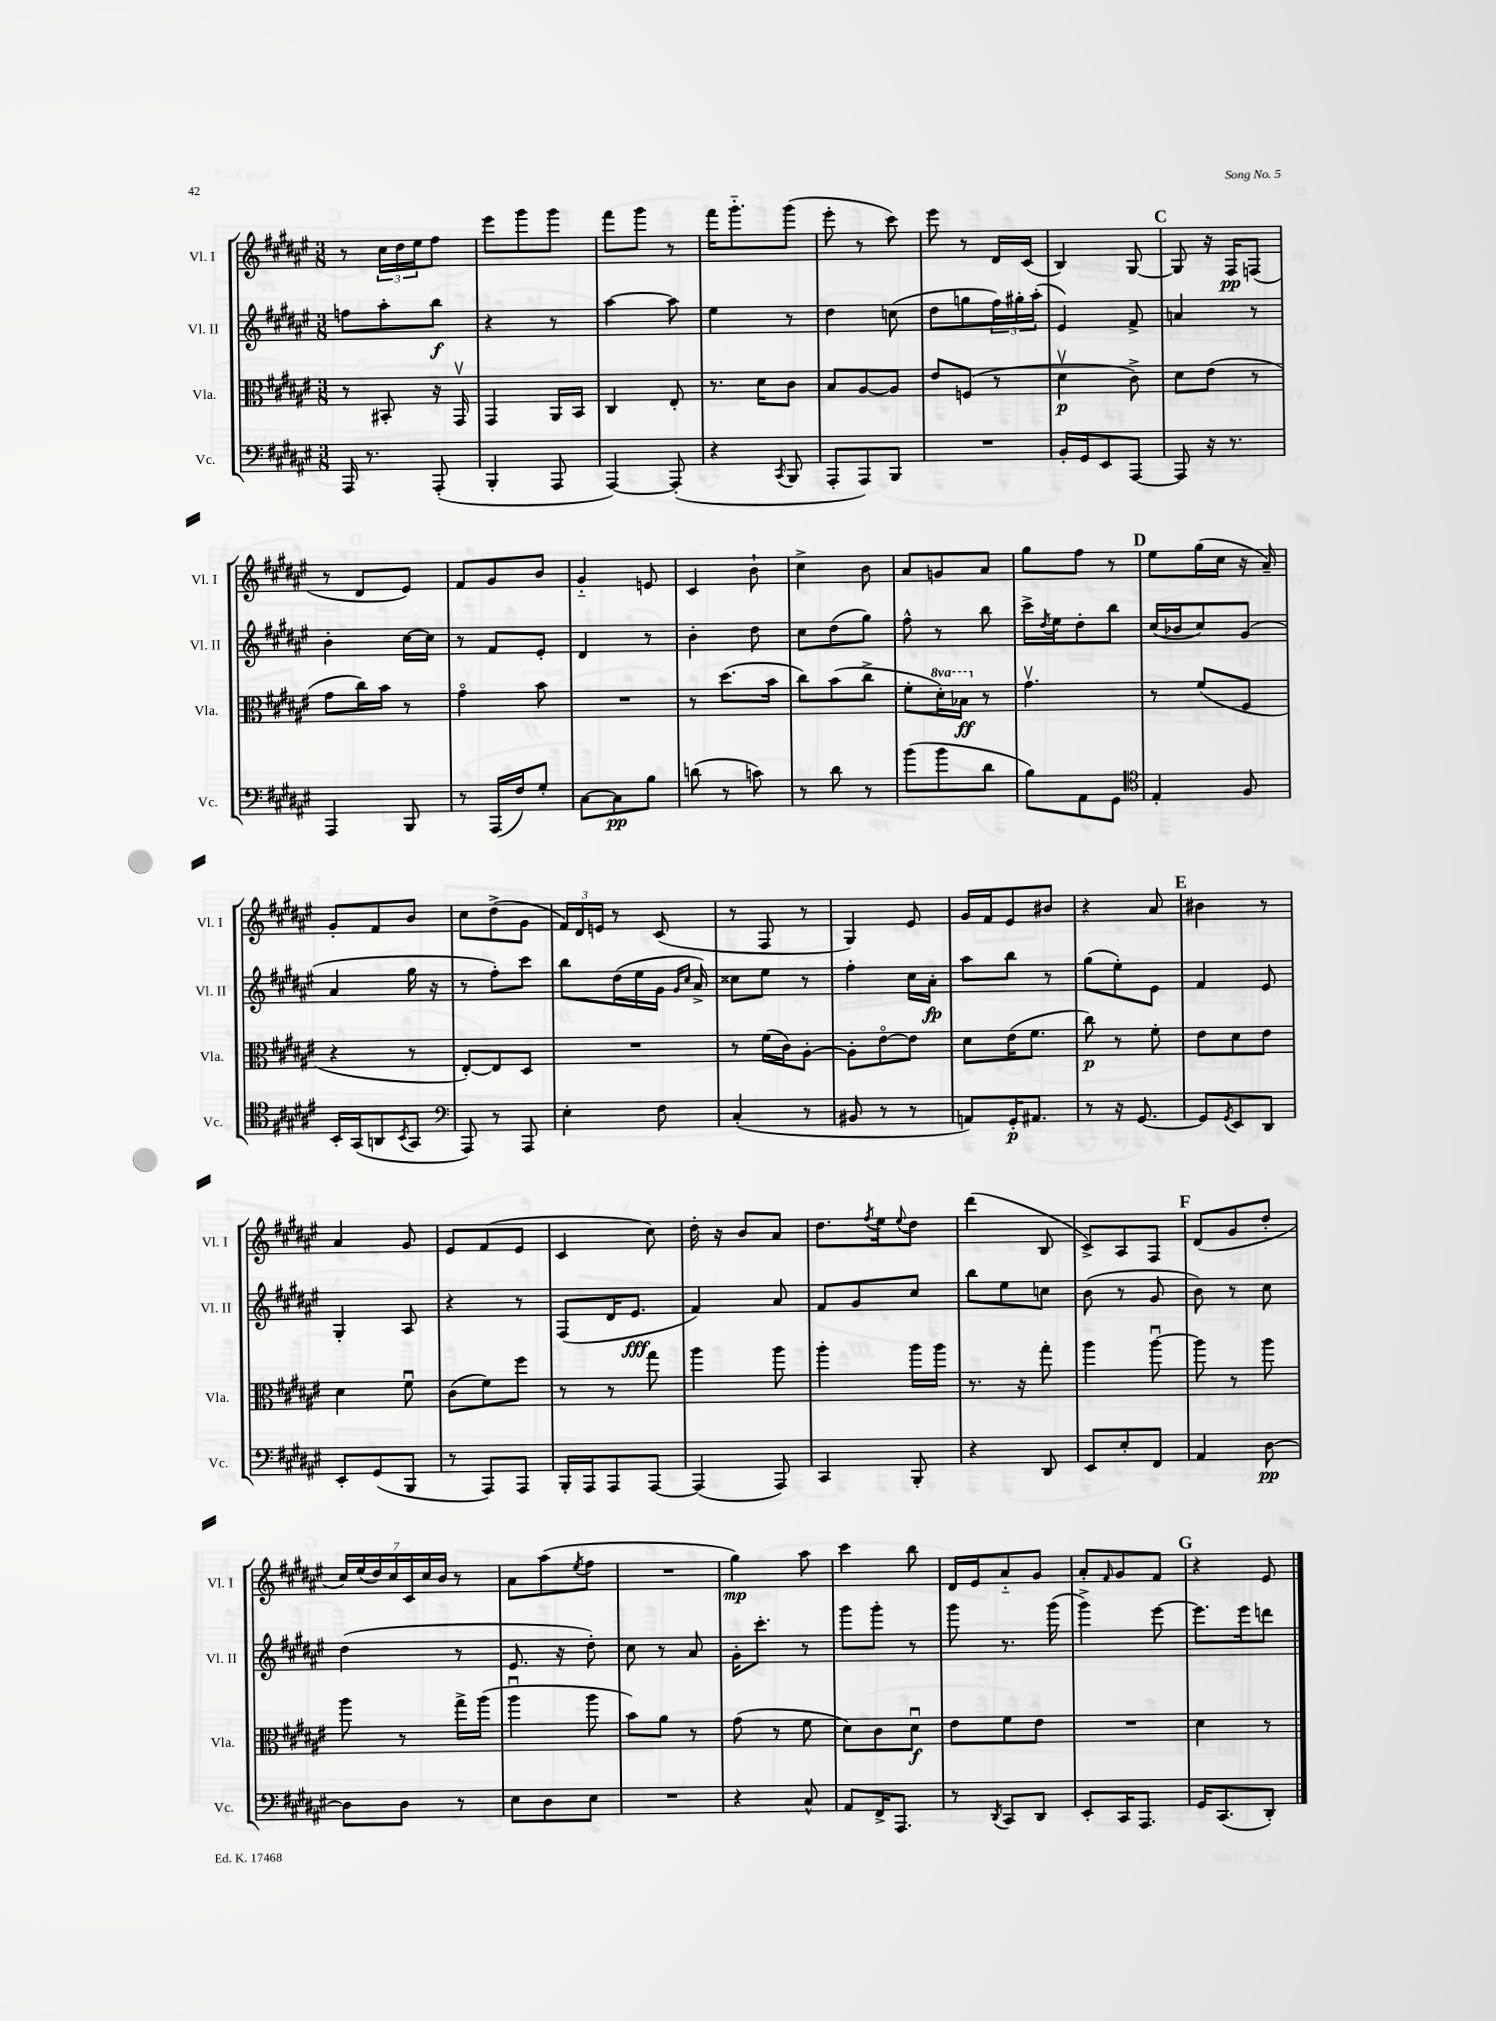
<<
\new StaffGroup <<
\new Staff = "s0" \with { instrumentName = "Vl. I" shortInstrumentName = "Vl. I" } {
    \clef treble \key fis \major \numericTimeSignature \time 3/8
    r8 \tuplet 3/2 { cis''16 dis''16 eis''16 } fis''8 |
    eis'''8 gis'''8 gis'''8 |
    fis'''8 gis'''8 r8 |
    fis'''16 gis'''8.-_ gis'''8( |
    eis'''8-. r8 cis'''8) |
    eis'''8 r8 dis'16 cis'16( |
    b4) gis8~ |
    \mark \markup { \bold "C" } gis8 r16 fis16\pp f8( |
    r8 dis'8 eis'8) |
    fis'8 gis'8 b'8 |
    gis'4-_ e'8 |
    cis'4 b'8-! |
    cis''4-> b'8 |
    ais'8 g'8 ais'8 |
    gis''8 fis''8 r8 |
    \mark \markup { \bold "D" } eis''8 gis''16( cis''16 r16 ais'16--) |
    gis'8-. fis'8 b'8 |
    cis''8 dis''8->( gis'8 |
    \tuplet 3/2 { fis'16) dis'16 e'16 } r8 cis'8( |
    r8 fis8 r8 |
    gis4) eis'8 |
    gis'16 fis'16 eis'8 bis'8 |
    r4 ais'8 |
    \mark \markup { \bold "E" } bis'4 r8 |
    ais'4 gis'8 |
    eis'8 fis'8( eis'8 |
    cis'4 cis''8) |
    dis''16-. r16 b'8 ais'8 |
    dis''8. \acciaccatura { fis''8 } eis''16 \appoggiatura { eis''8 } dis''8 |
    dis'''4( b8 |
    cis'8->) ais8 fis8 |
    \mark \markup { \bold "F" } dis'8( gis'8 dis''8-. |
    \tuplet 7/4 { cis''16) eis''16( dis''16) cis''16 cis'16 cis''16 b'16 } r8 |
    ais'8 ais''8( \acciaccatura { eis''8 } fis''8 |
    R4. |
    gis''4\mp) ais''8 |
    cis'''4 b''8 |
    dis'16 eis'16 ais'8-_ gis'8 |
    ais'8-. \grace { fis'16 } gis'8 fis'8 |
    \mark \markup { \bold "G" } r4 eis'8 \bar "|." |
}
\new Staff = "s1" \with { instrumentName = "Vl. II" shortInstrumentName = "Vl. II" } {
    \clef treble \key fis \major \numericTimeSignature \time 3/8
    f''8 ais''8-. b''8\f |
    r4 r8 |
    ais''4~ ais''8 |
    eis''4 r8 |
    dis''4 c''8( |
    dis''8 g''8 \tuplet 3/2 { fis''16) gis''16-. ais''16-.( } |
    eis'4) fis'8-> |
    \mark \markup { \bold "C" } a'4 r8 |
    b'4-. cis''16~ cis''16 |
    r8 fis'8 eis'8-. |
    dis'4 r8 |
    b'4-. dis''8 |
    cis''8 dis''8( gis''8) |
    fis''8-^ r8 b''8 |
    cis'''16-> \acciaccatura { dis''8 } eis''16 dis''8-. b''8 |
    \mark \markup { \bold "D" } cis''16( bes'16 cis''8) gis'8( |
    ais'4 gis''16 r16 |
    r8 fis''8-.) cis'''8 |
    b''8 dis''16( eis''16 gis'16 \grace { gis'16 cis''16 } ais'16->) |
    cisis''8 eis''8 r8 |
    fis''4-. cis''16 ais'16-.\fp |
    ais''8 b''8 r8 |
    gis''8( eis''8-.) eis'8 |
    \mark \markup { \bold "E" } fis'4 eis'8 |
    gis4-. ais8 |
    r4 r8 |
    fis8( dis'16 eis'8.\fff |
    fis'4) ais'8 |
    fis'8 gis'8 cis''8 |
    b''8 eis''8 c''8 |
    b'8( r8 gis'8 |
    \mark \markup { \bold "F" } b'8) r8 cis''8 |
    dis''4( r8 |
    eis'8. r16 dis''8-.) |
    cis''8 r8 ais'8 |
    gis'16-. cis'''8.-. r8 |
    gis'''8 gis'''8-. r8 |
    gis'''8 r8. gis'''16( |
    gis'''4->) eis'''8~ |
    \mark \markup { \bold "G" } eis'''8. eis'''16 d'''8 \bar "|." |
}
\new Staff = "s2" \with { instrumentName = "Vla." shortInstrumentName = "Vla." } {
    \clef alto \key fis \major \numericTimeSignature \time 3/8 \set Staff.ottavationMarkups = #ottavation-simple-ordinals
    r8 bis,8-. r16 gis,16\upbow |
    gis,4 ais,16 b,16 |
    cis4 eis8-. |
    r8. dis'16 cis'8 |
    b8 ais8~ ais8 |
    eis'8 f8( r8 |
    dis'4\upbow\p cis'8->) |
    \mark \markup { \bold "C" } dis'8 eis'8( r8 |
    gis'8 cis''16) b'16 r8 |
    gis'4\flageolet b'8 |
    R4. |
    r8 dis''8.( b'16 |
    cis''8) b'8( cis''8-> |
    fis'8-. \ottava #1 dis''16-.) bes'16\ff \ottava #0 r8 |
    gis'4.\upbow |
    \mark \markup { \bold "D" } r8 fis'8( fis8 |
    r4 r8 |
    eis8~-.) eis8 dis8 |
    R4. |
    r8 fis'16( cis'16) ais8~-. |
    ais8-. eis'8~\flageolet eis'8 |
    dis'8 eis'16( fis'8. |
    cis''8\p) r8 fis'8-. |
    \mark \markup { \bold "E" } eis'8 dis'8 eis'8 |
    dis'4 fis'8\downbow |
    cis'8( fis'8) fis''8 |
    r8 r8 gis''8 |
    ais''4 ais''8 |
    ais''4-. ais''16 ais''16 |
    r8. r16 gis''8-. |
    ais''4 ais''8~\downbow |
    \mark \markup { \bold "F" } ais''8 r8 ais''8 |
    ais''8 r8 gis''16-> ais''16( |
    ais''4\downbow ais''8 |
    b'8) ais'8 r8 |
    gis'8( r8 fis'8 |
    dis'8) cis'8 dis'8\downbow\f |
    eis'8 fis'8 eis'8 |
    R4. |
    \mark \markup { \bold "G" } dis'4 r8 \bar "|." |
}
\new Staff = "s3" \with { instrumentName = "Vc." shortInstrumentName = "Vc." } {
    \clef bass \key fis \major \numericTimeSignature \time 3/8
    ais,,16 r8. ais,,8-.( |
    b,,4-. ais,,8 |
    ais,,4~) ais,,8-.( |
    r4 \acciaccatura { cis,8 } b,,8 |
    ais,,8-. ais,,8) b,,8 |
    R4. |
    b,16-. gis,16 eis,8 ais,,8~ |
    \mark \markup { \bold "C" } ais,,8 r16 r8. |
    ais,,4 b,,8 |
    r8 ais,,16( fis16) gis8-. |
    cis8~ cis8\pp b8 |
    d'8( r8 c'8) |
    r8 dis'8 r8 |
    b'8( b'8 dis'8 |
    b8) ais,8 gis,8 |
    \mark \markup { \bold "D" } \clef tenor eis4-. fis8 |
    b,16-. gis,16( a,8 \acciaccatura { b,8 } gis,8 |
    \clef bass ais,,8) r8 ais,,8 |
    eis4-. fis8 |
    cis4-.( r8 |
    bis,8 r8 r8 |
    a,8) gis,16-.\p ais,8. |
    r8 r16 gis,8.~ |
    \mark \markup { \bold "E" } gis,8 \acciaccatura { gis,8 } eis,8 dis,8 |
    eis,8-. gis,8( b,,8 |
    r8 ais,,8) ais,,8 |
    b,,16-. ais,,16 ais,,8 ais,,8~ |
    ais,,4( ais,,8) |
    cis,4 b,,8-. |
    r4 dis,8 |
    eis,8 eis8-. fis,8 |
    \mark \markup { \bold "F" } ais,4 dis8~\pp |
    dis8 dis8 r8 |
    eis8 dis8 eis8 |
    R4. |
    r4 cis8-^ |
    ais,8 fis,16-> ais,,8. |
    r8 \acciaccatura { dis,8 } cis,8 dis,8 |
    eis,8-. cis,16 ais,,8. |
    \mark \markup { \bold "G" } gis,16 cis,8.( dis,8-.) \bar "|." |
}
>>
>>
\layout { \context { \Score \remove "Bar_number_engraver" } }
